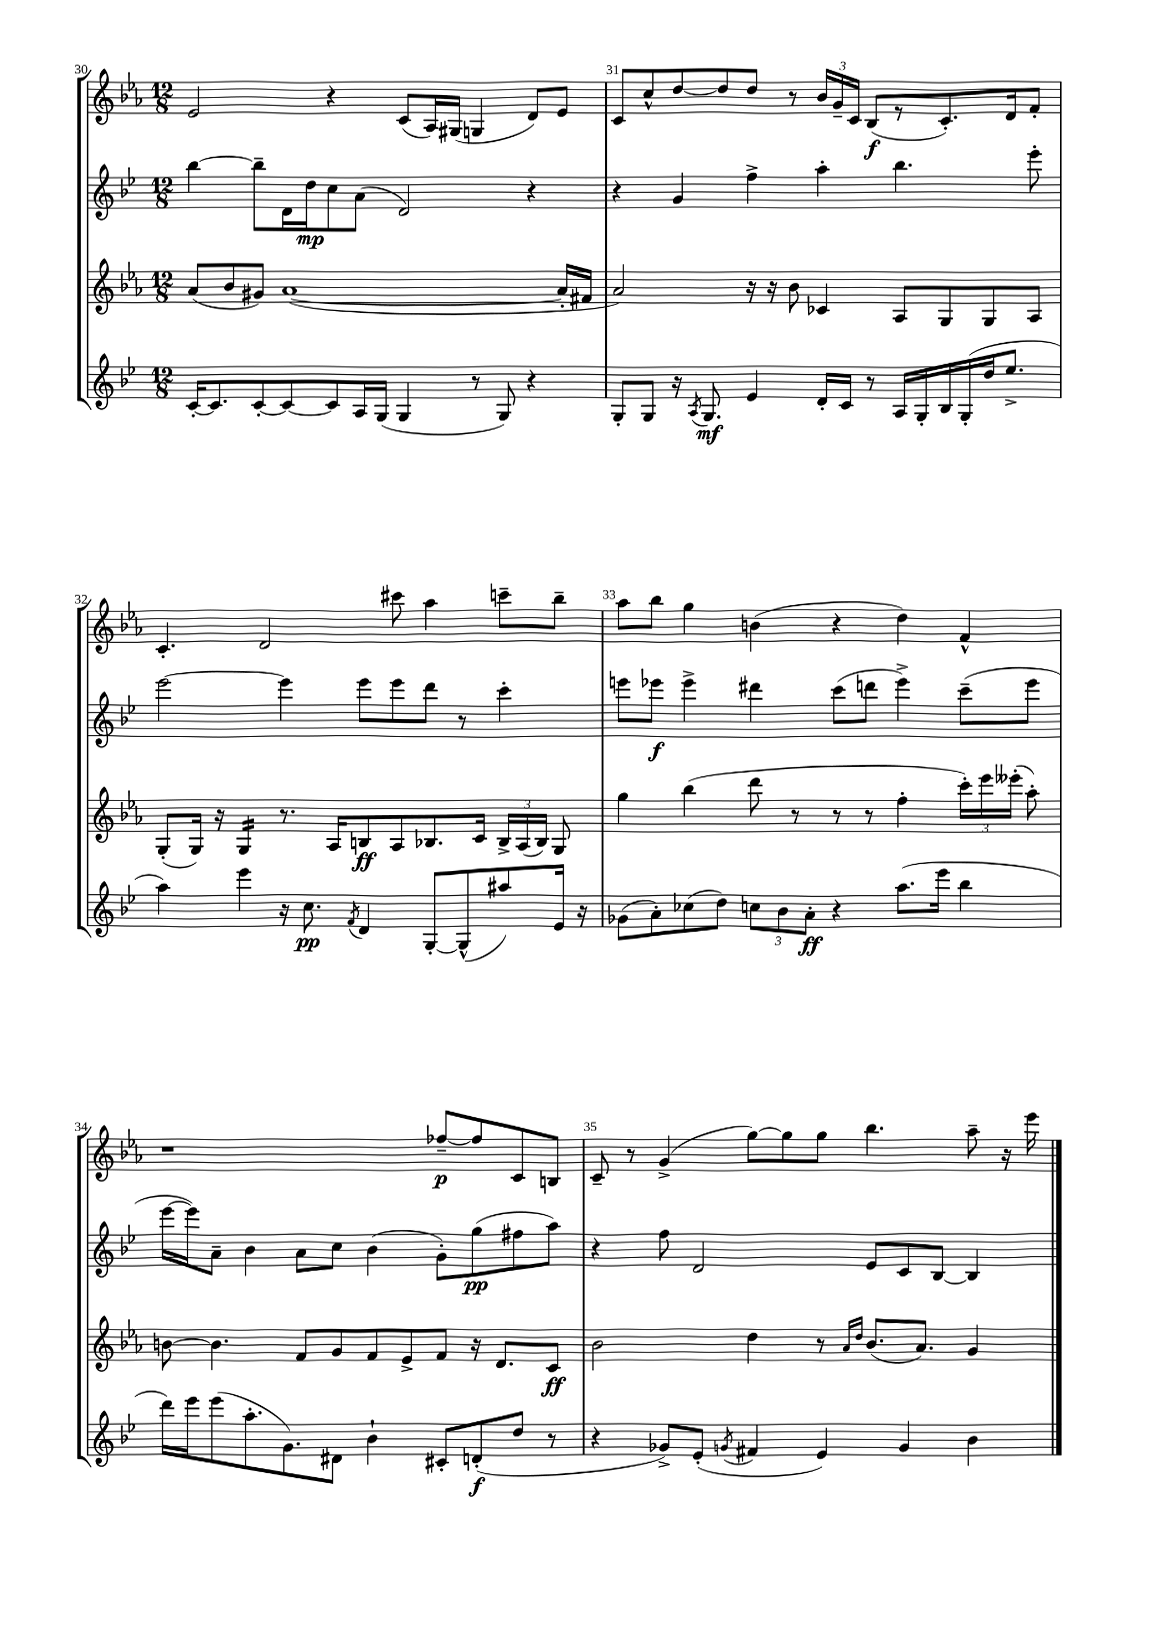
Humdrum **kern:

**kern	**dynam	**kern	**dynam	**kern	**dynam	**kern	**dynam
*part4	*part4	*part3	*part3	*part2	*part2	*part1	*part1
*staff4	*staff4	*staff3	*staff3	*staff2	*staff2	*staff1	*staff1
*clefG2	*	*clefG2	*	*clefG2	*	*clefG2	*
*k[b-e-]	*	*k[b-e-a-]	*	*k[b-e-]	*	*k[b-e-a-]	*
*M12/8	*	*M12/8	*	*M12/8	*	*M12/8	*
=30	=30	=30	=30	=30	=30	=30	=30
[16c'/KL	.	(8a-/L	.	[4bb-\	.	2e-/	.
8.c/]	.	.	.	.	.	.	.
.	.	8b-/	.	.	.	.	.
[8c'/	.	8g#X/J)	.	8bb-~\L]	.	.	.
8c/_	.	([1a-	.	16d\L	.	.	.
.	.	.	.	16dd\J	mp	.	.
8c/]	.	.	.	8cc\	.	4r	.
16A/L	.	.	.	(8a\J	.	.	.
(16G/JJ	.	.	.	.	.	.	.
4G/	.	.	.	2d/)	.	(8c/L	.
.	.	.	.	.	.	16A-/L)	.
.	.	.	.	.	.	(16G#X/JJ	.
8r	.	.	.	.	.	4Gn/	.
8G/)	.	.	.	.	.	.	.
4r	.	.	.	4r	.	8d/L)	.
.	.	16a-'/LL]	.	.	.	8e-/J	.
.	.	16f#X/JJ	.	.	.	.	.
=31	=31	=31	=31	=31	=31	=31	=31
8G'/L	.	2a-/)	.	4r	.	8c/L	.
8G/J	.	.	.	.	.	8cc^^/	.
16r	.	.	.	4g/	.	[8dd/	.
8qA/	.	.	.	.	.	.	.
8.G/	mf	.	.	.	.	.	.
.	.	.	.	.	.	8dd/]	.
4e-/	.	16r	.	4ff^\	.	8dd/J	.
.	.	16r	.	.	.	.	.
.	.	8b-\	.	.	.	8r	.
16d'/LL	.	4c-X/	.	4aa'\	.	24b-/LL	.
.	.	.	.	.	.	24g~/	.
16c/JJ	.	.	.	.	.	.	.
.	.	.	.	.	.	24c/JJ	.
8r	.	.	.	.	.	(8B-/L	f
16A/LL	.	8A-/L	.	4.bb-\	.	8r	.
16G'/	.	.	.	.	.	.	.
16B-/	.	8G/	.	.	.	8.c'/)	.
(16G'/	.	.	.	.	.	.	.
16dd/J	.	8G/	.	.	.	.	.
8.ee-^/J	.	.	.	.	.	16d/k	.
.	.	8A-/J	.	8eee-'\	.	8f'/J	.
!!LO:LB:g=z
=32	=32	=32	=32	=32	=32	=32	=32
4aa\)	.	(8G'/L	.	[2eee-\	.	4.c'/	.
.	.	16G/Jk)	.	.	.	.	.
.	.	16r	.	.	.	.	.
*	*	*tremolo	*	*	*	*	*
4eee-\	.	16G/LL	.	.	.	.	.
.	.	16G/	.	.	.	.	.
.	.	16G/	.	.	.	2d/	.
.	.	16G/JJ	.	.	.	.	.
*	*	*Xtremolo	*	*	*	*	*
16r	.	8.r	.	4eee-\]	.	.	.
8.cc\	pp	.	.	.	.	.	.
.	.	16A-/KL	.	.	.	.	.
8qf/	.	.	.	.	.	.	.
4d/	.	8Bn/	ff	8eee-\L	.	.	.
.	.	8A-/	.	8eee-\	.	8ccc#X\	.
[8G'/L	.	8.B-X/	.	8ddd\J	.	4aa-\	.
(8G^^/]	.	.	.	8r	.	.	.
.	.	16c/Jk	.	.	.	.	.
8aa#X/)	.	24B-^/LL	.	4ccc'\	.	8cccn~\L	.
.	.	(24A-/	.	.	.	.	.
.	.	24B-/JJ)	.	.	.	.	.
16e-/Jk	.	8G/	.	.	.	8bb-~\J	.
16r	.	.	.	.	.	.	.
=33	=33	=33	=33	=33	=33	=33	=33
(8g-X\L	.	4gg\	.	8eeen\L	.	8aa-\L	.
8a'\)	.	.	.	8eee-X\J	f	8bb-\J	.
(8cc-X\	.	(4bb-\	.	4eee-^\	.	4gg\	.
8dd\J)	.	.	.	.	.	.	.
12ccn\L	.	8ddd\	.	4ddd#X\	.	(4bn\	.
12b-\	.	.	.	.	.	.	.
.	.	8r	.	.	.	.	.
12a'\J	ff	.	.	.	.	.	.
4r	.	8r	.	(8ccc\L	.	4r	.
.	.	8r	.	8dddn\J	.	.	.
(8.aa\L	.	4ff'\	.	4eee-^\)	.	4dd\)	.
16eee-\Jk	.	.	.	.	.	.	.
4bb-\	.	24ccc'\LL)	.	(8ccc~\L	.	4f^^/	.
.	.	24eee-\	.	.	.	.	.
.	.	(24eee--X'\JJ	.	.	.	.	.
.	.	8aa-'\)	.	8eee-\J	.	.	.
!!LO:LB:g=z
=34	=34	=34	=34	=34	=34	=34	=34
16ddd\LL)	.	[8bn\	.	[16eee-\LL	.	1r	.
16eee-\J	.	.	.	16eee-\J])	.	.	.
(8eee-\	.	4.b\]	.	8a~\J	.	.	.
8.aa'\	.	.	.	4b-\	.	.	.
8.g\)	.	.	.	.	.	.	.
.	.	8f/L	.	8a\L	.	.	.
8d#X\J	.	8g/	.	8cc\J	.	.	.
4b-`\	.	8f/	.	(4b-\	.	.	.
.	.	8e-^/	.	.	.	.	.
8c#X'/L	.	8f/J	.	8g'\L)	.	[8ff-X~/L	p
(8dn'/	f	16r	.	(8gg\	pp	8ff-/]	.
.	.	8.d/L	.	.	.	.	.
8dd/J	.	.	.	8ff#X\	.	8c/	.
8r	.	8c/J	ff	8aa\J)	.	8Bn/J	.
=35	=35	=35	=35	=35	=35	=35	=35
4r	.	2b-\	.	4r	.	8c~/	.
.	.	.	.	.	.	8r	.
8g-X^/L)	.	.	.	8ff\	.	(4g^/	.
(8e-'/J	.	.	.	2d/	.	.	.
8qgn/	.	.	.	.	.	.	.
4f#X/	.	4dd\	.	.	.	[8gg\L)	.
.	.	.	.	.	.	8gg\]	.
4e-/)	.	8r	.	.	.	8gg\J	.
.	.	16qqa-/LL	.	.	.	.	.
.	.	16qqdd/JJ	.	.	.	.	.
.	.	(8.b-/L	.	8e-/L	.	4.bb-\	.
4g/	.	.	.	8c/	.	.	.
.	.	8.a-/J)	.	.	.	.	.
.	.	.	.	[8B-/J	.	.	.
4b-\	.	4g/	.	4B-/]	.	8aa-~\	.
.	.	.	.	.	.	16r	.
.	.	.	.	.	.	16eee-\	.
==	==	==	==	==	==	==	==
*-	*-	*-	*-	*-	*-	*-	*-
